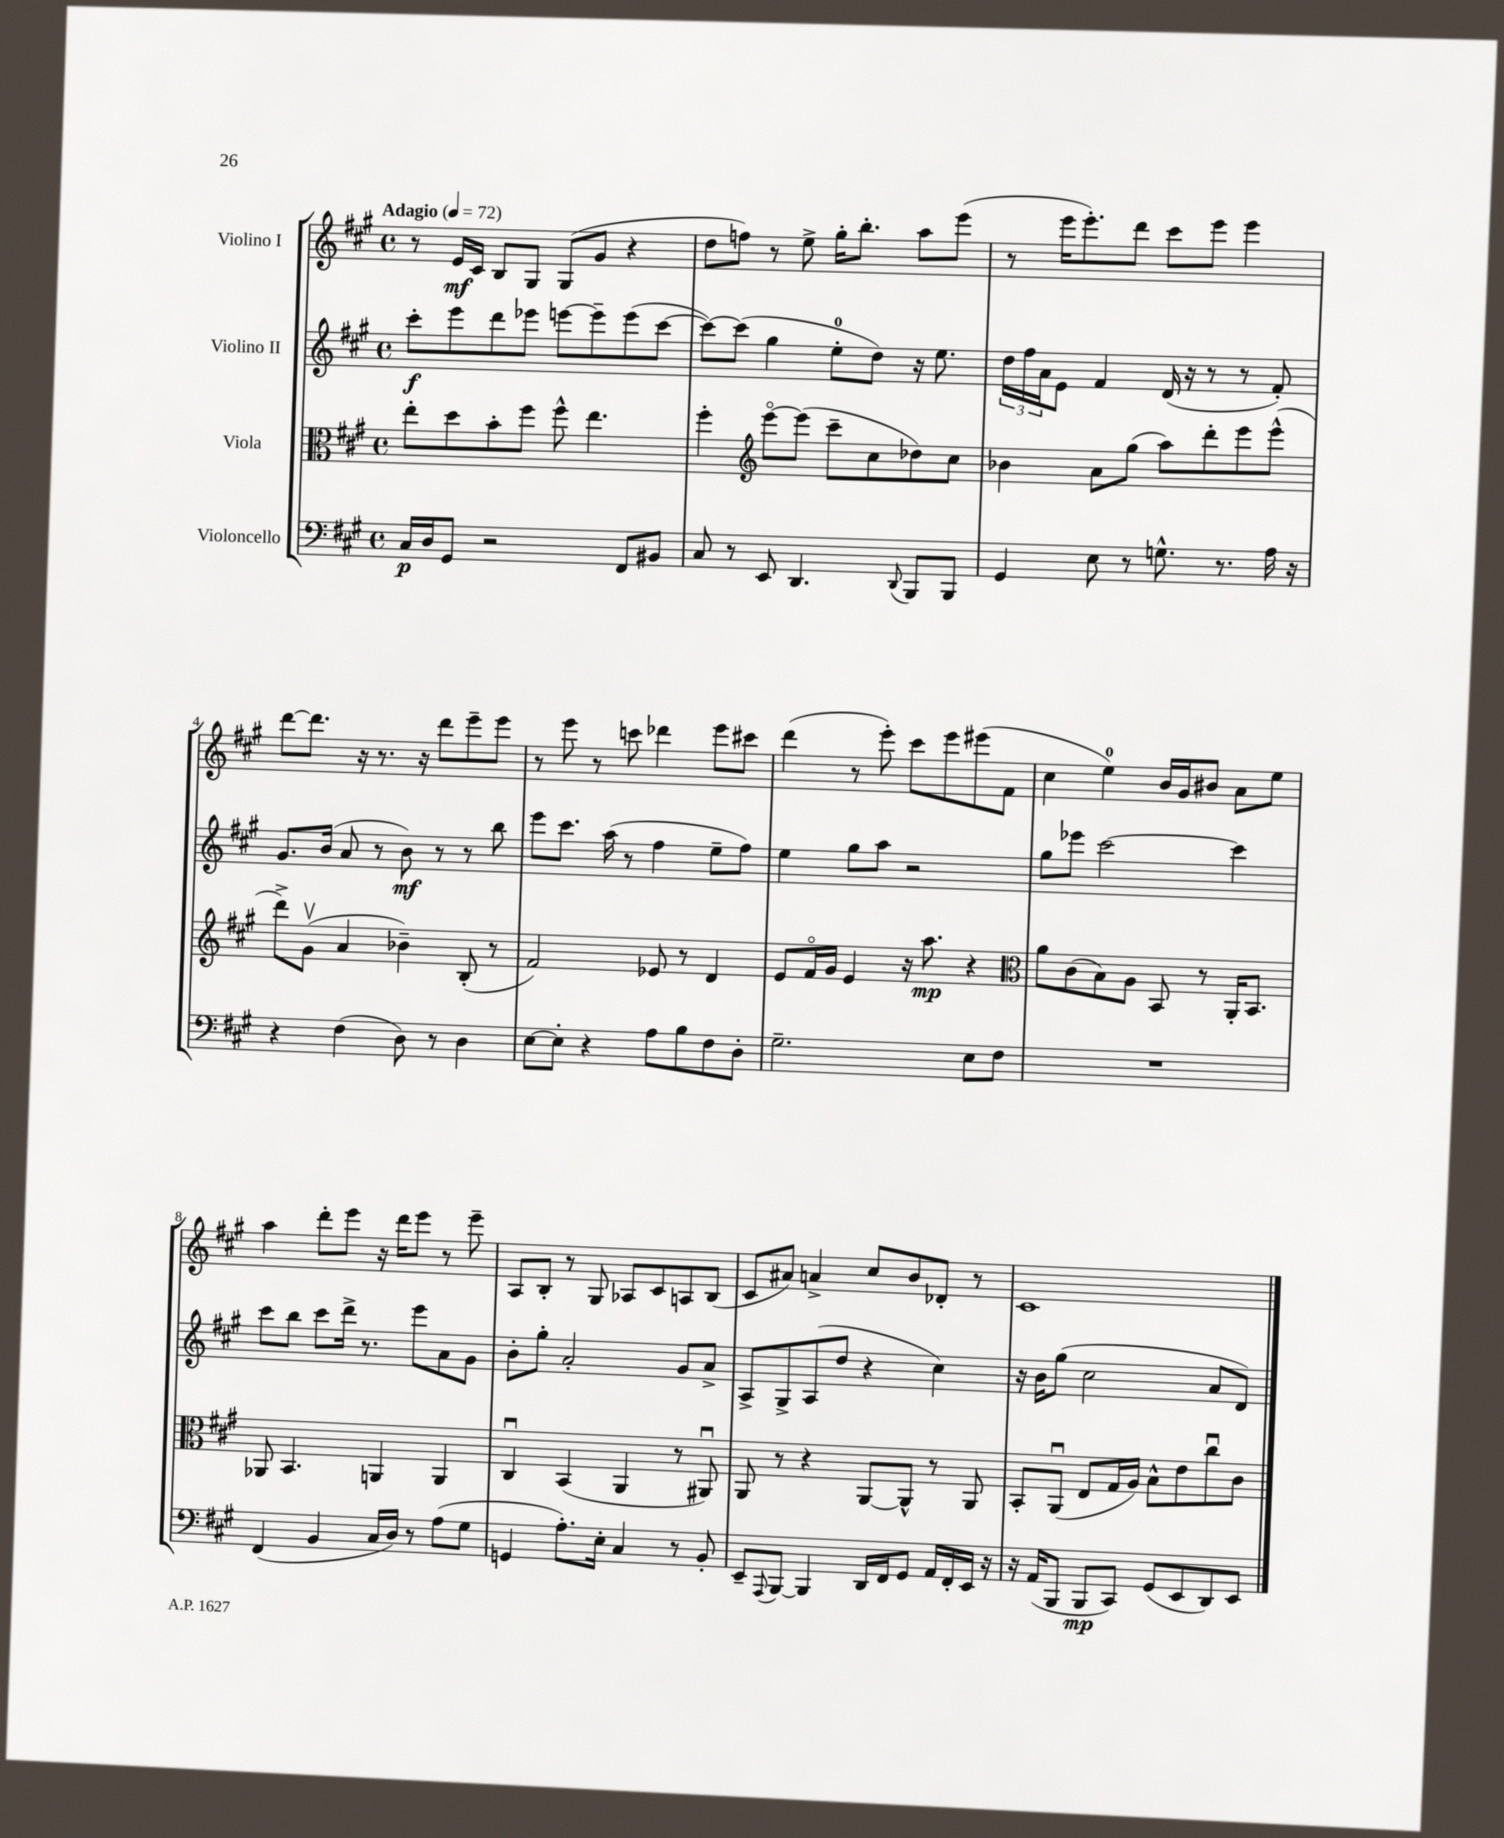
<<
\new StaffGroup <<
\new Staff = "s0" \with { instrumentName = "Violino I" } {
    \clef treble \key a \major \defaultTimeSignature \time 4/4 \tempo "Adagio" 4 = 72
    r8 e'16\mf cis'16 b8 gis8 gis8( gis'8 r4 |
    d''8 f''8) r8 e''8-> gis''16-. b''8.-. a''8 e'''8( |
    r8 e'''16 e'''8.-.) d'''8 cis'''8 e'''8 e'''4 |
    d'''8~ d'''8. r16 r8. r16 d'''8 e'''8-- e'''8 |
    r8 e'''8 r8 c'''8 des'''4 e'''8 cis'''8 |
    d'''4( r8 e'''8-.) cis'''8 e'''8 eis'''8( fis'8 |
    cis''4 e''4-0) b'16 gis'16 bis'8 a'8 e''8 |
    a''4 d'''8-. e'''8 r16 d'''16 e'''8 r8 e'''8-- |
    a8 b8-. r8 gis8 aes8 cis'8 a8 b8( |
    cis'8 ais'8) a'4-> cis''8 b'8 des'8-. r8 |
    cis'1 \bar "|." |
}
\new Staff = "s1" \with { instrumentName = "Violino II" } {
    \clef treble \key a \major \defaultTimeSignature \time 4/4
    cis'''8-.\f e'''8 d'''8 ees'''8 e'''8~ e'''8-- e'''8( cis'''8~ |
    cis'''8~) cis'''8( gis''4 e''8-0-. d''8) r16 e''8. |
    \tuplet 3/2 { d''16 fis''16 a'16 } e'8 fis'4 d'16( r16 r8 r8 fis'8-.) |
    gis'8. b'16( a'8 r8 b'8\mf) r8 r8 b''8 |
    e'''8 cis'''8. a''16( r8 fis''4 e''8-- fis''8) |
    e''4 gis''8 a''8 r2 |
    gis''8 ees'''8 cis'''2~ cis'''4 |
    cis'''8 b''8 cis'''8 d'''16-> r8. e'''8 a'8 gis'8 |
    b'8-. gis''8-. a'2-. gis'8 a'8-> |
    a8-> gis8-> a8( d''8 r4 cis''4) |
    r16 b'16 gis''8( cis''2 a'8 d'8) \bar "|." |
}
\new Staff = "s2" \with { instrumentName = "Viola" } {
    \clef alto \key a \major \defaultTimeSignature \time 4/4
    e''8-. d''8 b'8-. fis''8 fis''8-^ e''4. |
    fis''4-. \clef treble e'''8~\flageolet e'''8( cis'''8-- cis''8 des''8) cis''8 |
    bes'4 a'8 gis''8( a''8) d'''8-. e'''8 e'''8-^( |
    d'''8->) gis'8\upbow( a'4 bes'4--) b8-.( r8 |
    fis'2) ees'8 r8 d'4 |
    e'8 fis'16\flageolet gis'16 e'4 r16 a''8.\mp r4 |
    \clef alto a'8 cis'8( b8) a8 b,8 r8 a,16-. b,8. |
    aes,8 b,4. a,4 a,4 |
    cis4\downbow b,4( a,4 r8 ais,8\downbow) |
    a,8 r8 r4 a,8~ a,8-^ r8 a,8 |
    b,8-. a,8\downbow( e8 gis16 a16) b8-^ e'8 cis''8\downbow cis'8 \bar "|." |
}
\new Staff = "s3" \with { instrumentName = "Violoncello" } {
    \clef bass \key a \major \defaultTimeSignature \time 4/4
    cis16\p d16 gis,8 r2 fis,8 bis,8 |
    cis8 r8 e,8 d,4. \appoggiatura { d,8 } b,,8 b,,8 |
    gis,4 e8 r8 g8.-^ r8. a16 r16 |
    r4 fis4( d8) r8 d4 |
    e8~ e8-. r4 a8 b8 fis8 d8-. |
    gis2.-- e8 fis8 |
    R1 |
    fis,4( b,4 cis16 d16) r8 a8( gis8 |
    g,4 a8.-.) e16-. cis4 r8 b,8-. |
    e,8-- \appoggiatura { a,,8 } b,,8~ b,,4 d,16 fis,16 gis,8 a,16 fis,16-. e,16 r16 |
    r16 a,16( b,,8 b,,8\mp cis,8) gis,8( e,8 d,8) e,8 \bar "|." |
}
>>
>>
